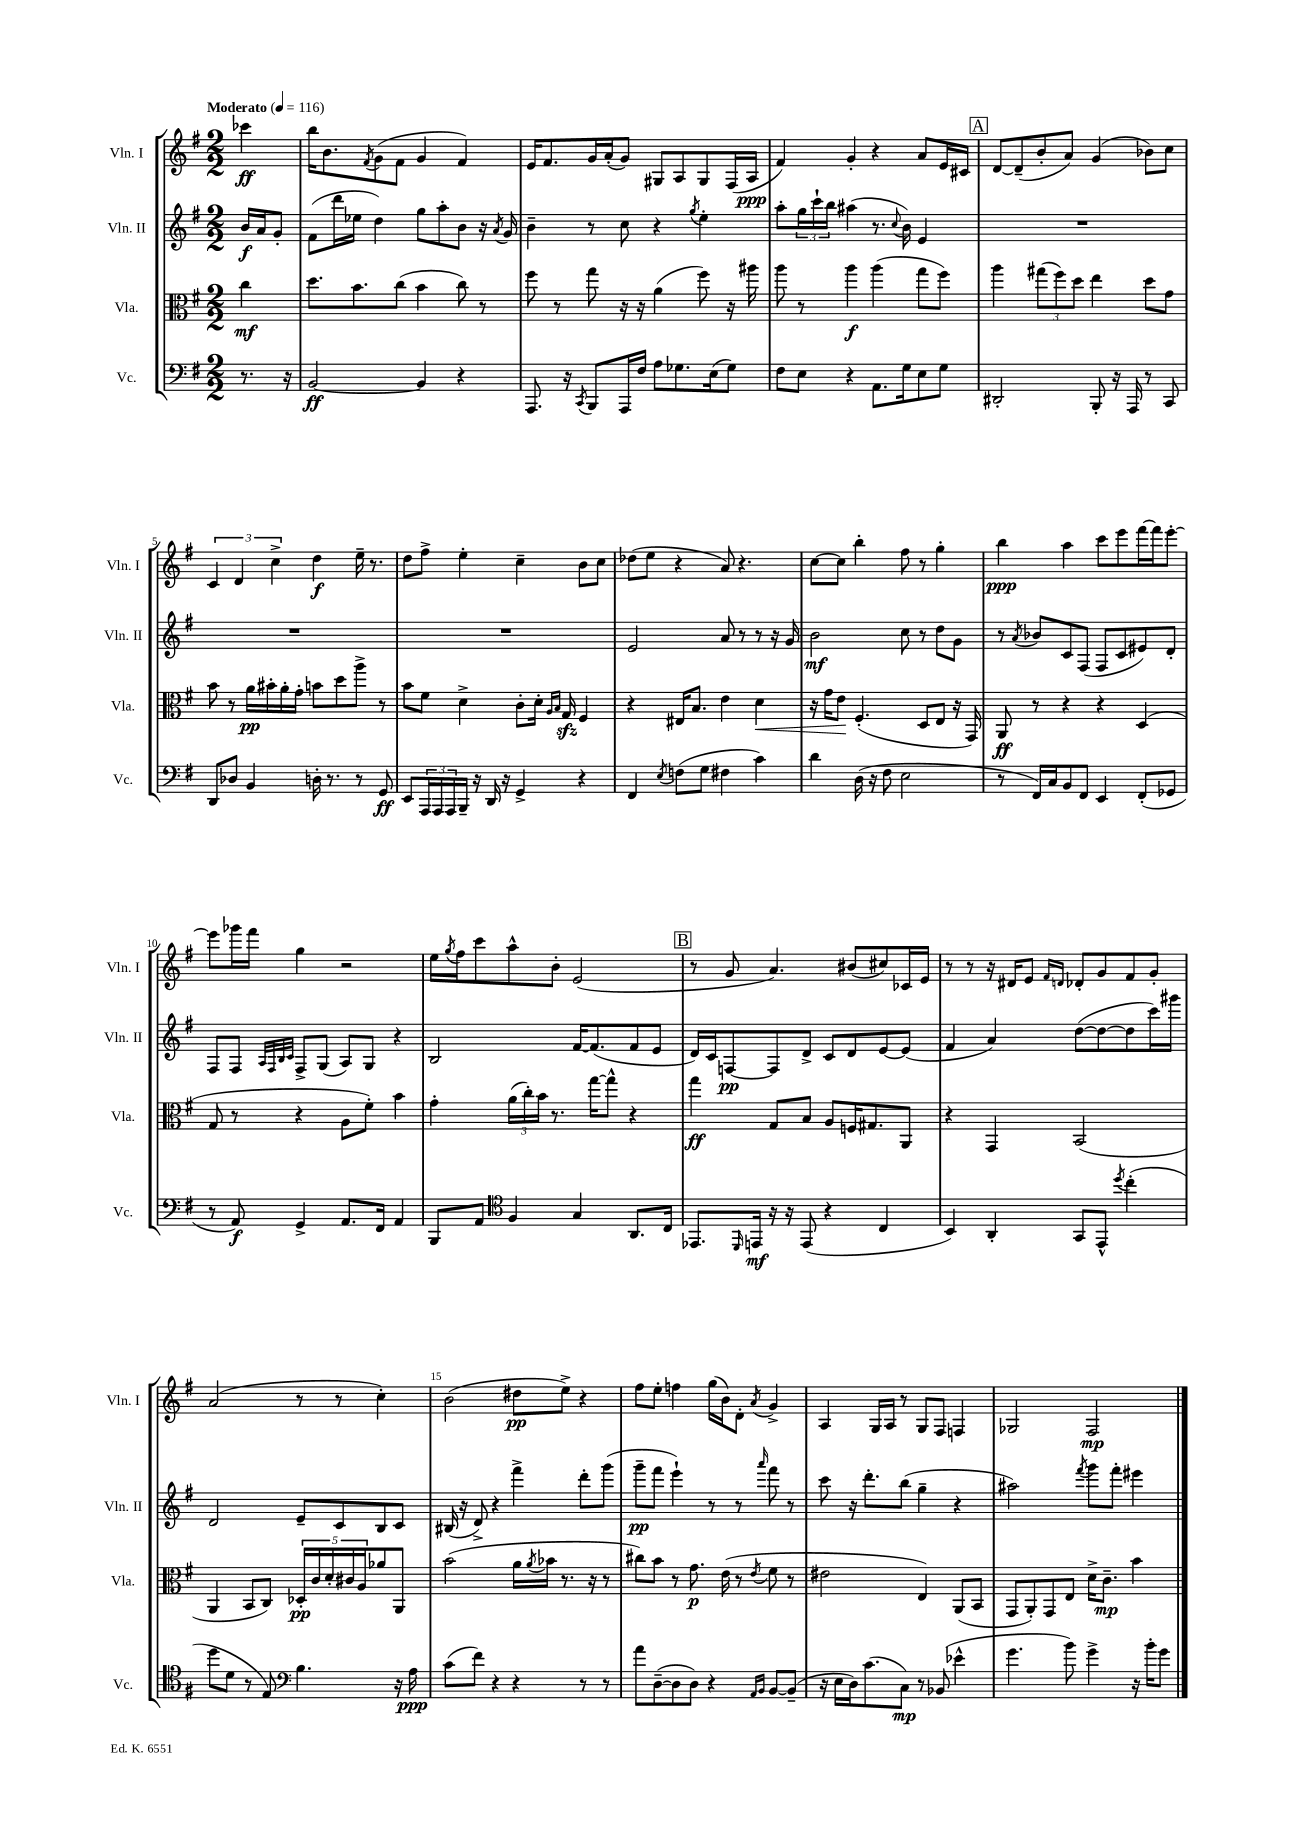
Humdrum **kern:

**kern	**dynam	**kern	**dynam	**kern	**dynam	**kern	**dynam
*part4	*part4	*part3	*part3	*part2	*part2	*part1	*part1
*staff4	*staff4	*staff3	*staff3	*staff2	*staff2	*staff1	*staff1
*I"Vc.	*	*I"Vla.	*	*I"Vln. II	*	*I"Vln. I	*
*I'Vc.	*	*I'Vla.	*	*I'Vln. II	*	*I'Vln. I	*
*clefF4	*	*clefC3	*	*clefG2	*	*clefG2	*
*k[f#]	*	*k[f#]	*	*k[f#]	*	*k[f#]	*
*M2/2	*	*M2/2	*	*M2/2	*	*M2/2	*
*MM116	*	*MM116	*	*MM116	*	*MM116	*
=	=	=	=	=	=	=	=
!	!	!	!	!	!	!LO:TX:a:B:t=Moderato	!
8.r	.	4cc\	mf	16b/LL	f	4ccc-X\	ff
.	.	.	.	16a/J	.	.	.
.	.	.	.	8g'/J	.	.	.
16r	.	.	.	.	.	.	.
=1	=1	=1	=1	=1	=1	=1	=1
[2BB/	ff	8.dd\L	.	(8f#\L	.	16bb\KL	.
.	.	.	.	.	.	8.b\	.
.	.	.	.	16ddd\L	.	.	.
.	.	8.b\	.	16ee-X\JJ	.	.	.
.	.	.	.	.	.	8qf#/	.
.	.	.	.	4dd\)	.	(8g\	.
.	.	(8cc\J	.	.	.	8f#\J	.
4BB/]	.	4b\	.	8gg\L	.	4g/	.
.	.	.	.	8aa'\	.	.	.
4r	.	8cc\)	.	8b\J	.	4f#/)	.
.	.	8r	.	16r	.	.	.
.	.	.	.	8qa/	.	.	.
.	.	.	.	16g/	.	.	.
=2	=2	=2	=2	=2	=2	=2	=2
8.AAA/	.	8ff#\	.	4b~\	.	16e/KL	.
.	.	.	.	.	.	8.f#/	.
.	.	8r	.	.	.	.	.
16r	.	.	.	.	.	.	.
8qCC/	.	.	.	.	.	.	.
8BBB/L	.	8gg\	.	8r	.	16g/L	.
.	.	.	.	.	.	(16a'/J	.
16AAA/L	.	16r	.	8cc\	.	8g/J)	.
16F#/JJ	.	16r	.	.	.	.	.
8A\L	.	(4a\	.	4r	.	8G#X/L	.
8.G-X\	.	.	.	.	.	8A/	.
.	.	.	.	8qgg/	.	.	.
.	.	8ff#\)	.	4ee'\	.	8G#/	.
(16E\k	.	.	.	.	.	.	.
8G-\J)	.	16r	.	.	.	(16F#/L	.
.	.	16aa#X\	.	.	.	16A/JJ	ppp
=3	=3	=3	=3	=3	=3	=3	=3
8F#\L	.	8aa\	.	8aa'\L	.	4f#/)	.
8E\J	.	8r	.	24gg\L	.	.	.
.	.	.	.	24ccc`\	.	.	.
.	.	.	.	24bb\JJ	.	.	.
4r	.	4aa\	f	(4aa#X\	.	4g'/	.
8.AA\L	.	(4aa\	.	8.r	.	4r	.
.	.	.	.	8qqcc/	.	.	.
16G\k	.	.	.	16b\)	.	.	.
8E\	.	8gg\L	.	4e/	.	8a/L	.
8G\J	.	8ff#\J)	.	.	.	16e/L	.
.	.	.	.	.	.	16c#X/JJ	.
!!LO:REH:place=s1:t=A
=4	=4	=4	=4	=4	=4	=4	=4
2DD#X'/	.	4aa\	.	1r	.	[8d/L	.
.	.	.	.	.	.	(8d~/]	.
.	.	(12gg#X\L	.	.	.	8b'/	.
.	.	12ff#\)	.	.	.	.	.
.	.	.	.	.	.	8a/J)	.
.	.	12dd\J	.	.	.	.	.
8BBB'/	.	4ee\	.	.	.	(4g/	.
16r	.	.	.	.	.	.	.
16AAA/	.	.	.	.	.	.	.
8r	.	8dd\L	.	.	.	8b-X\L)	.
8CC/	.	8g\J	.	.	.	8cc\J	.
!!LO:LB:g=z
=5	=5	=5	=5	=5	=5	=5	=5
8DD/L	.	8b\	.	1r	.	6c/	.
8D-X/J	.	8r	.	.	.	.	.
.	.	.	.	.	.	6d/	.
4BB/	.	16a\LL	pp	.	.	.	.
.	.	16b#X'\	.	.	.	.	.
.	.	.	.	.	.	6cc^\	.
.	.	16a'\	.	.	.	.	.
.	.	16g'\JJ	.	.	.	.	.
16Dn'\	.	8bn\L	.	.	.	4dd\	f
8.r	.	.	.	.	.	.	.
.	.	8dd\	.	.	.	.	.
8r	.	8aa^\J	.	.	.	16ee~\	.
.	.	.	.	.	.	8.r	.
8GG/	ff	8r	.	.	.	.	.
=6	=6	=6	=6	=6	=6	=6	=6
8EE/L	.	8b\L	.	1r	.	8dd\L	.
24AAA/L	.	8f#\J	.	.	.	8ff#^\J	.
24AAA/	.	.	.	.	.	.	.
24AAA/	.	.	.	.	.	.	.
16BBB~/JJ	.	4d^\	.	.	.	4ee'\	.
16r	.	.	.	.	.	.	.
16DD/	.	.	.	.	.	.	.
16r	.	.	.	.	.	.	.
4GG^/	.	8c'\L	.	.	.	4cc~\	.
.	.	16d'\Jk	.	.	.	.	.
.	.	16qqA/LL	.	.	.	.	.
.	.	16qqB/JJ	.	.	.	.	.
.	.	16Gzz/	.	.	.	.	.
4r	.	4F#/	.	.	.	8b\L	.
.	.	.	.	.	.	8cc\J	.
=7	=7	=7	=7	=7	=7	=7	=7
4FF#/	.	4r	.	2e/	.	(8dd-X\L	.
.	.	.	.	.	.	8ee\J	.
8qE/	.	.	.	.	.	.	.
(8Fn\L	.	16E#X/KL	.	.	.	4r	.
.	.	8.B/J	.	.	.	.	.
8G\J	.	.	.	.	.	.	.
4F#X\	.	4e\	.	8a/	.	8a/)	.
.	.	.	.	8r	.	4.r	.
!	!	!	!LO:HP:b	!	!	!	!
4c\)	.	4d\	<	8r	.	.	.
.	.	.	.	16r	.	.	.
.	.	.	.	16g/	.	.	.
=8	=8	=8	=8	=8	=8	=8	=8
4d\	.	16r	.	2b\	mf	[8cc\L	.
.	.	16g\KL	.	.	.	.	.
.	.	8e\J	.	.	.	8cc\J]	.
(16D\	.	(4.F#'/	[	.	.	4bb'\	.
16r	.	.	.	.	.	.	.
8F#\	.	.	.	.	.	.	.
2E\	.	.	.	8cc\	.	8ff#\	.
.	.	8D/L	.	8r	.	8r	.
.	.	8E/J	.	8dd\L	.	4gg'\	.
.	.	16r	.	8g\J	.	.	.
.	.	16GG/)	.	.	.	.	.
=9	=9	=9	=9	=9	=9	=9	=9
8r	.	8AA/	ff	8r	.	4bb\	ppp
.	.	.	.	8qa/	.	.	.
16FF#/LL)	.	8r	.	8b-X/L	.	.	.
16C/J	.	.	.	.	.	.	.
8BB/	.	4r	.	8c/	.	4aa\	.
8FF#/J	.	.	.	(8F#/J	.	.	.
4EE/	.	4r	.	8F#/L	.	8ccc\L	.
.	.	.	.	8c/	.	8eee\	.
(8FF#'/L	.	(4D/	.	8e#X/)	.	[16fff#\L	.
.	.	.	.	.	.	16fff#\J]	.
8GG-X/J	.	.	.	8d'/J	.	[8eee'\J	.
!!LO:LB:g=z
=10	=10	=10	=10	=10	=10	=10	=10
8r	.	8G/	.	8F#/L	.	8eee\L]	.
8AA/)	f	8r	.	8F#/J	.	16ggg-X\L	.
.	.	.	.	.	.	16fff#\JJ	.
.	.	.	.	32qqA/LLL	.	.	.
.	.	.	.	32qqF#/	.	.	.
.	.	.	.	32qqB/	.	.	.
.	.	.	.	32qqc/JJJ	.	.	.
4GG^/	.	4r	.	8F#^/L	.	4gg\	.
.	.	.	.	(8G/J	.	.	.
8.AA/L	.	8A\L	.	8A/L)	.	2r	.
.	.	8f#'\J)	.	8G/J	.	.	.
16FF#/Jk	.	.	.	.	.	.	.
4AA/	.	4b\	.	4r	.	.	.
=11	=11	=11	=11	=11	=11	=11	=11
8BBB/L	.	4g'\	.	2B/	.	16ee\LL	.
.	.	.	.	.	.	8qgg/	.
.	.	.	.	.	.	16ff#\J	.
8AA/J	.	.	.	.	.	8ccc\	.
*clefC4	*	*	*	*	*	*	*
4F#/	.	(24a\LL	.	.	.	8aa^^\	.
.	.	24cc'\)	.	.	.	.	.
.	.	24b\JJ	.	.	.	.	.
.	.	8.r	.	.	.	8b'\J	.
4G/	.	.	.	[16f#/KL	.	(2e/	.
.	.	[16gg\KL	.	(8.f#/]	.	.	.
.	.	8gg^^\J]	.	.	.	.	.
8.AA/L	.	4r	.	8f#/	.	.	.
.	.	.	.	8e/J	.	.	.
16C/Jk	.	.	.	.	.	.	.
!!LO:REH:place=s1:t=B
=12	=12	=12	=12	=12	=12	=12	=12
8.EE-X/L	.	4gg\	ff	16d/LL)	.	8r	.
.	.	.	.	16c/J	.	.	.
.	.	.	.	[8Fn/	pp	8g/	.
16qqDD/	.	.	.	.	.	.	.
16EEn/Jk	mf	.	.	.	.	.	.
16r	.	8G/L	.	8F/]	.	4.a/)	.
16r	.	.	.	.	.	.	.
(8EE/	.	8B/J	.	8d^/J	.	.	.
4r	.	8A/L	.	8c/L	.	.	.
.	.	16Fn/K	.	8d/	.	(8b#X/L	.
.	.	8.G#X/	.	.	.	.	.
4C/	.	.	.	[8e/	.	8cc#X/)	.
.	.	8AA/J	.	(8e/J]	.	16c-X/L	.
.	.	.	.	.	.	16e/JJ	.
=13	=13	=13	=13	=13	=13	=13	=13
4BB/)	.	4r	.	4f#/	.	8r	.
.	.	.	.	.	.	8r	.
4AA'/	.	4GG/	.	4a/)	.	16r	.
.	.	.	.	.	.	16d#X/KL	.
.	.	.	.	.	.	8e/J	.
.	.	.	.	.	.	16qqf#/LL	.
.	.	.	.	.	.	16qqdn/JJ	.
8GG/L	.	(2BB/	.	([8dd\L	.	8d-X'/L	.
8EE^^/J	.	.	.	8dd\_	.	8g/	.
8qdd/	.	.	.	.	.	.	.
(4cc'\	.	.	.	8dd\]	.	8f#/	.
.	.	.	.	16ccc\L)	.	8g'/J	.
.	.	.	.	16ggg#X\JJ	.	.	.
!!LO:LB:g=z
=14	=14	=14	=14	=14	=14	=14	=14
8dd\L	.	4AA/	.	2d/	.	(2a/	.
8d\J	.	.	.	.	.	.	.
8r	.	8BB/L	.	.	.	.	.
8E/)	.	8C/J)	.	.	.	.	.
*clefF4	*	*	*	*	*	*	*
4.B\	.	20D-X'/LL	pp	8e~/L	.	8r	.
.	.	20c/	.	.	.	.	.
.	.	20d'/	.	.	.	.	.
.	.	.	.	8c/	.	8r	.
.	.	20c#X/	.	.	.	.	.
.	.	20A/J	.	.	.	.	.
.	.	8a-X/	.	8B/	.	4cc'\)	.
16r	.	8AA/J	.	8c/J	.	.	.
16A\	ppp	.	.	.	.	.	.
=15	=15	=15	=15	=15	=15	=15	=15
(8c\L	.	(2b\	.	(16B#X/	.	(2b\	.
.	.	.	.	16r	.	.	.
8f#\J)	.	.	.	8d^/)	.	.	.
4r	.	.	.	4r	.	.	.
4r	.	16a\LL	.	4fff#^\	.	8dd#X\L	pp
.	.	8qa/	.	.	.	.	.
.	.	16b-X\JJ	.	.	.	.	.
.	.	8.r	.	.	.	8ee^\J)	.
8r	.	.	.	8ddd'\L	.	4r	.
.	.	16r	.	.	.	.	.
8r	.	8r	.	(8ggg\J	.	.	.
=16	=16	=16	=16	=16	=16	=16	=16
8a\L	.	8cc#X\L)	.	8ggg~\L	pp	8ff#\L	.
([8D~\	.	8b\J	.	8fff#\J	.	8ee'\J	.
8D\]	.	8r	.	4eee`\)	.	4ffn\	.
8D\J)	.	8.g\	p	.	.	.	.
4r	.	.	.	8r	.	(16gg\LL	.
.	.	(16e\	.	.	.	16b\J)	.
.	.	8r	.	8r	.	8d'\J	.
16qqAA/LL	.	.	.	.	.	.	.
16qqBB/JJ	.	8qe/	.	16qqaaa/	.	8qa/	.
[8BB/L	.	8f#\	.	8fff#\	.	4g^/	.
(8BB~/J]	.	8r	.	8r	.	.	.
=17	=17	=17	=17	=17	=17	=17	=17
16r	.	2e#X\	.	8ccc\	.	4A/	.
16E\LL	.	.	.	.	.	.	.
16D\J)	.	.	.	16r	.	.	.
(8.c\	.	.	.	8.ddd'\L	.	.	.
.	.	.	.	.	.	16G/LL	.
.	.	.	.	.	.	16A/JJ	.
8C\J)	mp	.	.	(8bb\J	.	8r	.
8r	.	4E/)	.	4gg~\	.	8G/L	.
(8BB-X/	.	.	.	.	.	8F#/J	.
4e-X^^\	.	(8AA/L	.	4r	.	4Fn/	.
.	.	8BB/J	.	.	.	.	.
=18	=18	=18	=18	=18	=18	=18	=18
4.g\	.	8GG/L	.	2aa#X\)	.	2G-X/	.
.	.	8AA'/)	.	.	.	.	.
.	.	8GG/	.	.	.	.	.
8b\)	.	8E/J	.	.	.	.	.
.	.	.	.	8qfff#/	.	.	.
4g^\	.	16d^\KL	.	8ggg\L	.	2F#/	mp
.	.	8.c~\J	mp	.	.	.	.
.	.	.	.	8fff#'\J	.	.	.
16r	.	4b\	.	4eee#X\	.	.	.
16b'\KL	.	.	.	.	.	.	.
8g\J	.	.	.	.	.	.	.
==	==	==	==	==	==	==	==
*-	*-	*-	*-	*-	*-	*-	*-
